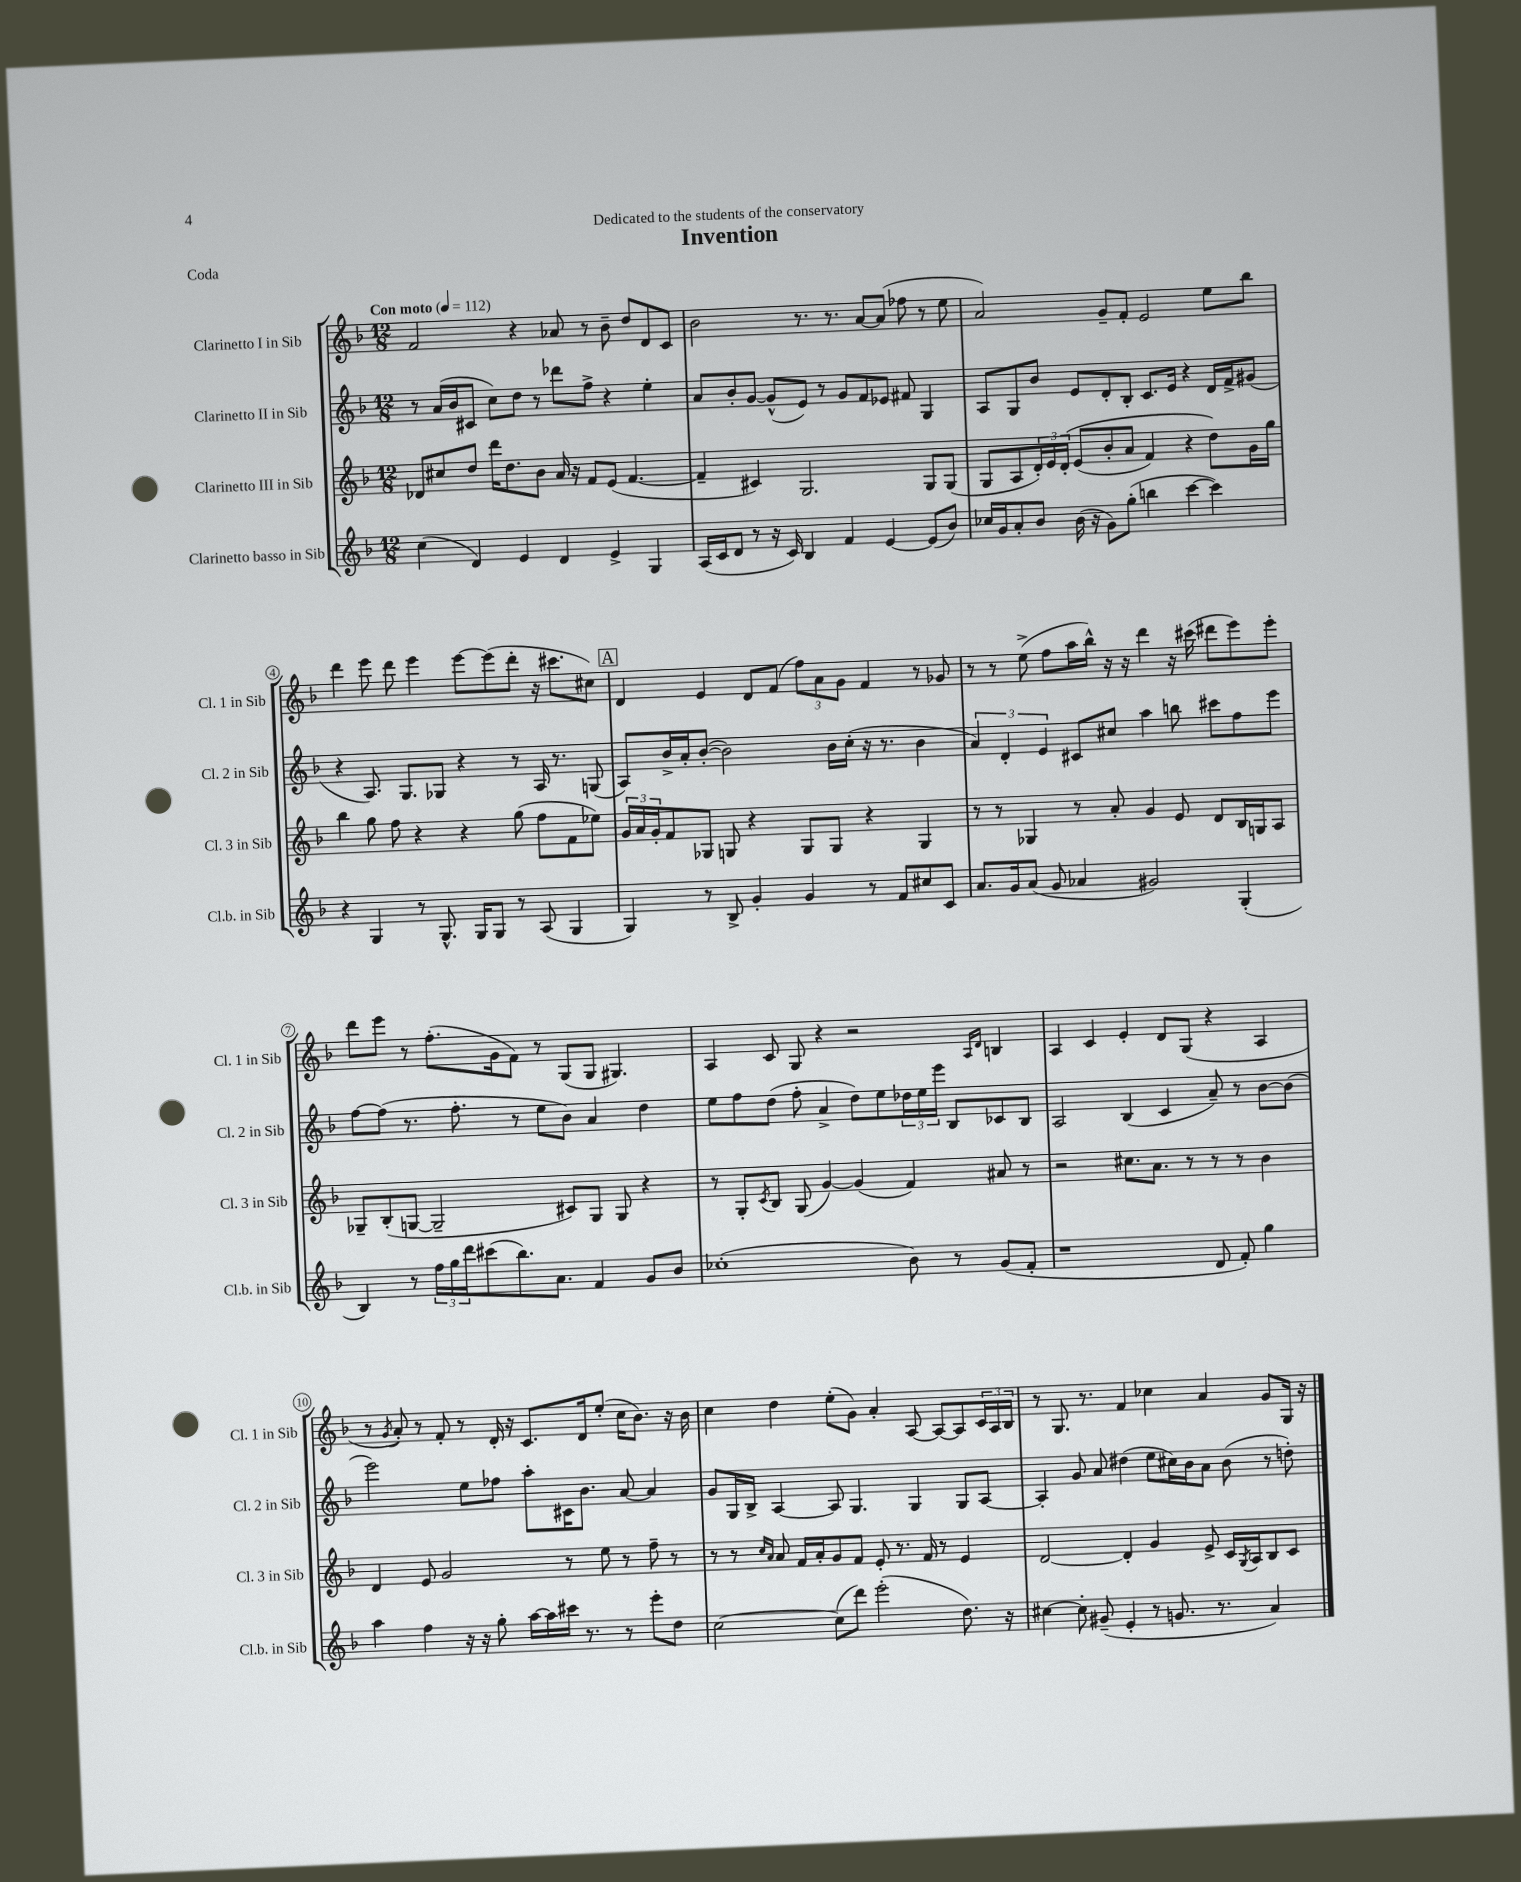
\header { title = "Invention" dedication = "Dedicated to the students of the conservatory" piece = "Coda" }
<<
\new StaffGroup <<
\new Staff = "s0" \with { instrumentName = "Clarinetto I in Sib" shortInstrumentName = "Cl. 1 in Sib" } {
    \clef treble \key f \major \numericTimeSignature \time 12/8 \tempo "Con moto" 4 = 112
    f'2 r4 aes'8 r8 bes'8-- d''8 d'8 c'8 |
    bes'2 r8. r8. a'8~ a'8( fes''8 r8 e''8 |
    a'2) g'8-- f'8-. e'2 e''8 bes''8 |
    d'''4 e'''8 d'''8 e'''4 e'''8~ e'''8( d'''8-. r16 cis'''8. cis''8) |
    \mark \markup { \box "A" } d'4 e'4 d'8 f'8( \tuplet 3/2 { f''8) a'8 g'8 } f'4 r8 ges'8 |
    r8 r8 e''8->( f''8 a''16 bes''16-^) r16 r16 d'''4 r16 cis'''16( dis'''8 e'''8) e'''8-. |
    d'''8 e'''8 r8 f''8.-.( g'16 f'8) r8 g8( g8 gis4.) |
    a4 c'8 g8 r4 r2 \grace { a16 d'16 } b4 |
    a4 c'4 e'4-. d'8 g8( r4 a4 |
    r8 \acciaccatura { g'8 } a'8-.) r8 f'8-. r8 d'16-. r16 c'8. d'16 e''8-.( c''16 bes'8.) r16 bes'16 |
    c''4 d''4 e''8-.( g'8) a'4-. a8~ a8~ a8 \tuplet 3/2 { c'16 a16 bes16 } |
    r8 g8. r8. f'4 ces''4 a'4 g'8 g16 r16 \bar "|." |
}
\new Staff = "s1" \with { instrumentName = "Clarinetto II in Sib" shortInstrumentName = "Cl. 2 in Sib" } {
    \clef treble \key f \major \numericTimeSignature \time 12/8
    r8 a'16( bes'16 cis'8 c''8) d''8 r8 des'''8 f''8-> r4 e''4-. |
    a'8 bes'8-. g'8~ g'8-^( e'8) r8 g'8 f'8 ees'8 fis'8 g4 |
    a8 g8 bes'8 e'8 d'8-. bes8-. c'8. e'16 r4 d'16 f'16-> gis'8( |
    r4 a8.) g8. ges8 r4 r8 a16 r8. g8( |
    \mark \markup { \box "A" } a8) bes'16-> a'16-. bes'8~-.( bes'2) bes'16 c''16-.( r16 r8. bes'4 |
    \tuplet 3/2 { a'4) d'4-. e'4 } cis'8 cis''8 a''4 b''8 cis'''8 f''8 e'''8 |
    f''8~ f''8( r8. f''8.-. r8 e''8 bes'8) a'4 d''4 |
    e''8 f''8 d''8( f''8-. a'4-> d''8) e''8 \tuplet 3/2 { des''16 e''16 e'''16 } bes8 ces'8 bes8 |
    a2 bes4( c'4 a'8--) r8 bes'8~ bes'8( |
    e'''2) e''8 fes''8 a''8-. cis'16 bes'8. a'8~ a'4 |
    g'8 g16 bes16-> a4~ a8 g4. g4 g8 a8~ |
    a4-. g'8 a'8 dis''4( e''8 cis''16) bes'16 a'8 bes'8( r8 d''8-.) \bar "|." |
}
\new Staff = "s2" \with { instrumentName = "Clarinetto III in Sib" shortInstrumentName = "Cl. 3 in Sib" } {
    \clef treble \key f \major \numericTimeSignature \time 12/8
    des'8 cis''8 d''8 d'''16 d''8. bes'8 a'16 r16 f'8 e'8( f'4.~ |
    f'4-- cis'4) g2. g8 g8( |
    g8 a8 \tuplet 3/2 { d'16-.) e'16 d'16-.\( } e'8( bes'8-. a'8 f'4) r4 d''8\) g'16 g''16 |
    bes''4 g''8 f''8 r4 r4 g''8( f''8 f'8 ees''8) |
    \mark \markup { \box "A" } \tuplet 3/2 { g'16 a'16 g'16-. } f'8 ges8 g8 r4 g8 g8 r4 g4 |
    r8 r8 ges4 r8 a'8-. g'4 e'8 d'8 bes16 g16 a8 |
    ges8-- bes8-.( g8~ g2-- cis'8) g8 g8 r4 |
    r8 g8-. \acciaccatura { c'8 } bes8 g8( g'4~) g'4( f'4) ais'8 r8 |
    r2 cis''8. a'8. r8 r8 r8 bes'4 |
    d'4 e'8 g'2 r8 e''8 r8 f''8-- r8 |
    r8 r8 \grace { c''16 a'16 } a'8 f'16 a'16-. g'8 f'8 e'8-. r8. f'16 r8 e'4 |
    d'2~ d'4-. g'4 e'8-> c'16 \acciaccatura { g8 } a16 bes8 c'8 \bar "|." |
}
\new Staff = "s3" \with { instrumentName = "Clarinetto basso in Sib" shortInstrumentName = "Cl.b. in Sib" } {
    \clef treble \key f \major \numericTimeSignature \time 12/8
    c''4( d'4) e'4 d'4 e'4-> g4 |
    a16( c'16 d'8 r8 r16 c'16) bes4 f'4 e'4~ e'8( bes'8) |
    ces''16 g'16 a'8-. bes'8 bes'16( r16 g'8) g''8-.( b''4 c'''4~ c'''4) |
    r4 g4 r8 g8.-^ g16 g8 r8 a8( g4 |
    \mark \markup { \box "A" } g4) r8 bes8-> g'4-. g'4 r8 f'8 cis''8 c'8 |
    a'8. g'16 a'8( g'8 aes'4 gis'2) g4-.( |
    bes4) r8 \tuplet 3/2 { f''16 g''16 d'''16 } cis'''8( bes''8.) a'8. f'4 g'8 bes'8 |
    ces''1-.( bes'8) r8 g'8( f'8-. |
    r1 d'8 f'8-.) g''4 |
    a''4 f''4 r16 r16 g''8-. a''16~ a''16 cis'''16 r8. r8 e'''8-. d''8 |
    c''2~ c''8( d'''8) e'''2-.( d''8.) r16 |
    cis''4~ cis''8-. gis'8--( e'4-. r8 g'8. r8. a'4) \bar "|." |
}
>>
>>
\layout { \context { \Score \override BarNumber.stencil = #(make-stencil-circler 0.1 0.3 ly:text-interface::print) } }
